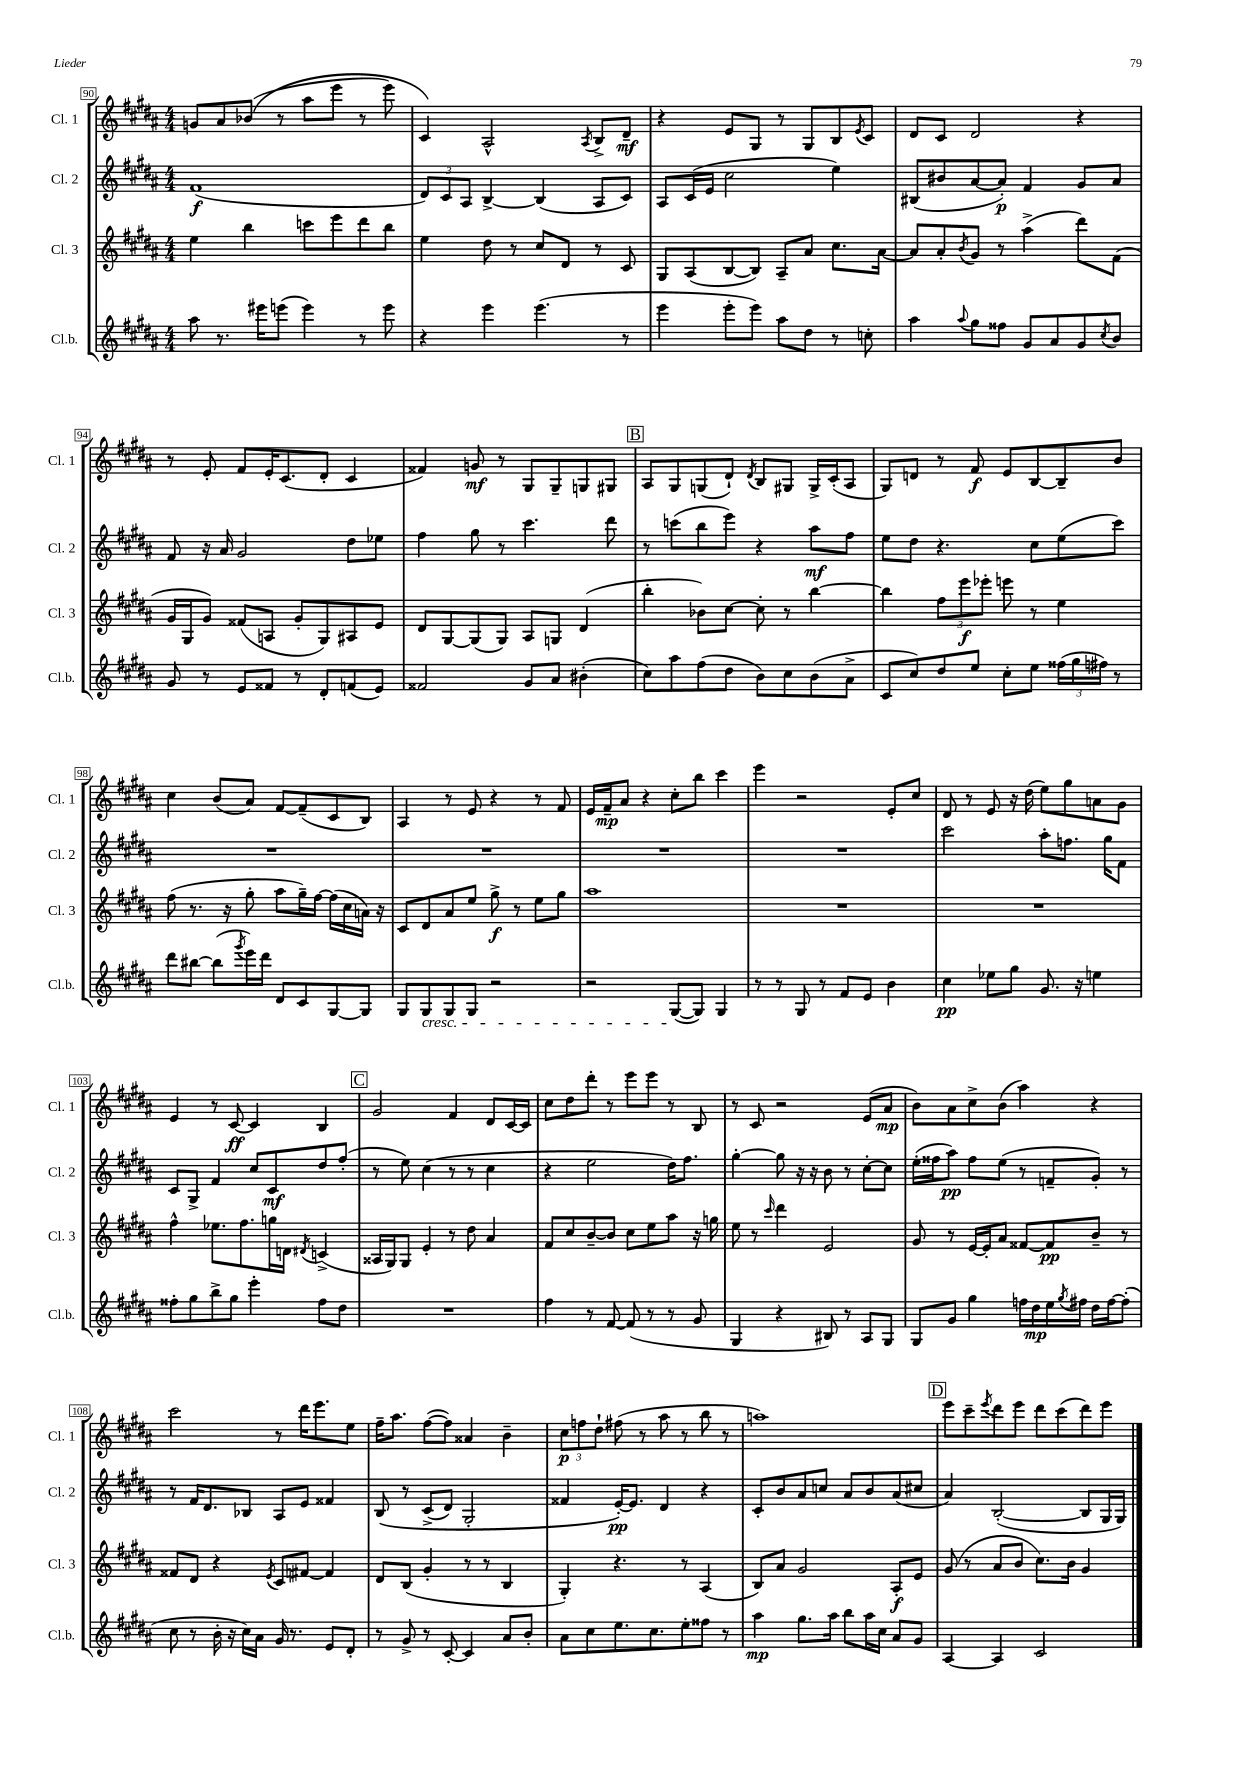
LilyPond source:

<<
\new StaffGroup <<
\new Staff = "s0" \with { instrumentName = "Cl. 1" shortInstrumentName = "Cl. 1" } {
    \clef treble \key b \major \numericTimeSignature \time 4/4
    g'8 ais'8 bes'8(\( r8 ais''8 e'''8 r8 e'''8) |
    cis'4\) ais2-^ \acciaccatura { ais8 } b8-> dis'8--\mf |
    r4 e'8 gis8 r8 gis8 b8 \acciaccatura { e'8 } cis'8 |
    dis'8 cis'8 dis'2 r4 |
    r8 e'8-. fis'8 e'16-. cis'8.( dis'8-. cis'4 |
    fisis'4) g'8\mf r8 gis8 gis8-- g8 gis8 |
    \mark \markup { \box "B" } ais8 gis8 g8( dis'8-!) \acciaccatura { dis'8 } b8 gis8 gis16-> cis'16-.( ais8 |
    gis8) d'8 r8 fis'8\f e'8 b8~ b8-- b'8 |
    cis''4 b'8( ais'8) fis'8~ fis'8--( cis'8 b8) |
    ais4 r8 e'8 r4 r8 fis'8 |
    e'16 fis'16--\mp ais'8 r4 cis''8-. b''8 cis'''4 |
    e'''4 r2 e'8-. cis''8 |
    dis'8 r8 e'8 r16 dis''16( e''8) gis''8 a'8 gis'8 |
    e'4 r8 cis'8~\ff cis'4 b4 |
    \mark \markup { \box "C" } gis'2 fis'4 dis'8 cis'16~ cis'16 |
    cis''8 dis''8 dis'''8-. r8 e'''8 e'''8 r8 b8 |
    r8 cis'8 r2 e'8( ais'8\mp |
    b'8) ais'8 cis''8-> b'8( ais''4) r4 |
    cis'''2 r8 dis'''16 e'''8. e''8 |
    fis''16-- ais''8. fis''8~( fis''8) aisis'4 b'4-- |
    \tuplet 3/2 { cis''8\p f''8 dis''8-! } fis''8( r8 ais''8 r8 b''8 r8 |
    a''1) |
    \mark \markup { \box "D" } e'''8 cis'''8-- \acciaccatura { e'''8 } dis'''8 e'''8 dis'''8 cis'''8( dis'''8) e'''8 \bar "|." |
}
\new Staff = "s1" \with { instrumentName = "Cl. 2" shortInstrumentName = "Cl. 2" } {
    \clef treble \key b \major \numericTimeSignature \time 4/4
    fis'1\f( |
    \tuplet 3/2 { dis'8) cis'8 ais8 } b4~-> b4( ais8 cis'8) |
    ais8 cis'16( e'16 cis''2 e''4) |
    bis8( bis'8 ais'8~ ais'8-.\p) fis'4 gis'8 ais'8 |
    fis'8 r16 ais'16 gis'2 dis''8 ees''8 |
    fis''4 gis''8 r8 cis'''4. dis'''8 |
    \mark \markup { \box "B" } r8 c'''8( b''8 e'''8) r4 ais''8\mf fis''8 |
    e''8 dis''8 r4. cis''8 e''8( cis'''8) |
    R1 |
    R1 |
    R1 |
    R1 |
    cis'''2 ais''8-. f''8. gis''16 fis'8 |
    cis'8 gis8-> fis'4 cis''8 cis'8\mf dis''8 fis''8-.( |
    \mark \markup { \box "C" } r8 e''8) cis''4( r8 r8 cis''4 |
    r4 e''2 dis''16) fis''8. |
    gis''4~-. gis''8 r16 r16 b'8 r8 cis''8~-. cis''8 |
    e''16-.( fisis''16 ais''8\pp) fisis''8 e''8( r8 f'8-- gis'8-.) r8 |
    r8 fis'16 dis'8. bes8 ais8 e'8 fisis'4 |
    b8\( r8 cis'8->( dis'8) gis2-. |
    fisis'4 e'16~-.\pp\) e'8. dis'4 r4 |
    cis'8-. b'8 ais'8 c''8 ais'8 b'8 ais'8( cis''8 |
    \mark \markup { \box "D" } ais'4) b2~-.( b8 gis16 gis16) \bar "|." |
}
\new Staff = "s2" \with { instrumentName = "Cl. 3" shortInstrumentName = "Cl. 3" } {
    \clef treble \key b \major \numericTimeSignature \time 4/4
    e''4 b''4 c'''8 e'''8 dis'''8 b''8 |
    e''4 dis''8 r8 cis''8 dis'8 r8 cis'8 |
    gis8 ais8( b8~ b8) ais8-- ais'8 cis''8. ais'16~ |
    ais'8 ais'8-. \acciaccatura { b'8 } gis'8 r8 ais''4->( dis'''8) fis'8( |
    gis'16 gis16 gis'8) fisis'8( a8 gis'8-. gis8) ais8 e'8 |
    dis'8 gis8~ gis8( gis8) ais8 g8 dis'4( |
    \mark \markup { \box "B" } b''4-. bes'8) cis''8~ cis''8-. r8 b''4~ |
    b''4 \tuplet 3/2 { fis''8 e'''8\f ees'''8-. } e'''8 r8 e''4 |
    fis''8( r8. r16 gis''8-. ais''8 gis''16--) fis''16~ fis''16( cis''16 a'16) r16 |
    cis'8 dis'8 ais'8 e''8 gis''8->\f r8 e''8 gis''8 |
    ais''1 |
    R1 |
    R1 |
    fis''4-^ ees''8. fis''8. g''16 d'16 \acciaccatura { dis'8 } c'4->( |
    \mark \markup { \box "C" } aisis16 gis16) gis8 e'4-. r8 dis''8 ais'4 |
    fis'8 cis''8 b'8~-- b'8 cis''8 e''8 ais''8 r16 g''16 |
    e''8 r8 \grace { cis'''16 } dis'''4 e'2 |
    gis'8 r8 e'16~ e'16-. ais'8 fisis'8~ fisis'8\pp b'8-- r8 |
    fisis'8 dis'8 r4 \acciaccatura { e'8 } cis'8 fis'8~ fis'4 |
    dis'8 b8( gis'4-. r8 r8 b4 |
    gis4-.) r4. r8 ais4( |
    b8) ais'8 gis'2 ais8-.\f e'8 |
    \mark \markup { \box "D" } gis'8( r8 ais'8 b'8 cis''8.) b'16 gis'4 \bar "|." |
}
\new Staff = "s3" \with { instrumentName = "Cl.b." shortInstrumentName = "Cl.b." } {
    \clef treble \key b \major \numericTimeSignature \time 4/4
    ais''8 r8. eis'''16 e'''8( e'''4) r8 e'''8 |
    r4 e'''4 e'''4.( r8 |
    e'''4 e'''8-. e'''8) ais''8 dis''8 r8 c''8-. |
    ais''4 \appoggiatura { ais''8 } gis''8 fisis''8 gis'8 ais'8 gis'8 \acciaccatura { cis''8 } b'8 |
    gis'8 r8 e'8 fisis'8 r8 dis'8-. f'8( e'8) |
    fisis'2 gis'8 ais'8 bis'4-.( |
    \mark \markup { \box "B" } cis''8) ais''8 fis''8( dis''8 b'8) cis''8 b'8( ais'8-> |
    cis'8 cis''8) dis''8 e''8 cis''8-. e''8 \tuplet 3/2 { fisis''16( gis''16 fis''16) } r8 |
    dis'''8 bis''8~ bis''8( \acciaccatura { gis'''8 } e'''16) dis'''16 dis'8 cis'8 gis8~ gis8 |
    gis8 gis8\cresc gis8 gis8 r2 |
    r2 gis8~\!( gis8) gis4 |
    r8 r8 gis8 r8 fis'8 e'8 b'4 |
    cis''4\pp ees''8 gis''8 gis'8. r16 e''4 |
    fisis''8-. gis''8 b''8-> gis''8 e'''4-. fisis''8 dis''8 |
    \mark \markup { \box "C" } R1 |
    fis''4 r8 fis'8~ fis'8( r8 r8 gis'8 |
    gis4 r4 bis8) r8 ais8 gis8 |
    gis8 gis'8 gis''4 f''16 dis''16\mp e''16 \acciaccatura { gis''8 } fis''16 dis''16 fis''16~ fis''8-.( |
    cis''8 r8 b'16-. r16 cis''16) ais'16 gis'16 r8. e'8 dis'8-. |
    r8 gis'8-> r8 cis'8~-. cis'4 ais'8 b'8-. |
    ais'8 cis''8 e''8. cis''8. e''8-. fisis''8 r8 |
    ais''4\mp gis''8. ais''16 b''8 ais''16 cis''16 ais'8 gis'8 |
    \mark \markup { \box "D" } ais4~ ais4 cis'2 \bar "|." |
}
>>
>>
\layout { \context { \Score currentBarNumber = #90 \override BarNumber.stencil = #(make-stencil-boxer 0.1 0.3 ly:text-interface::print) } }
